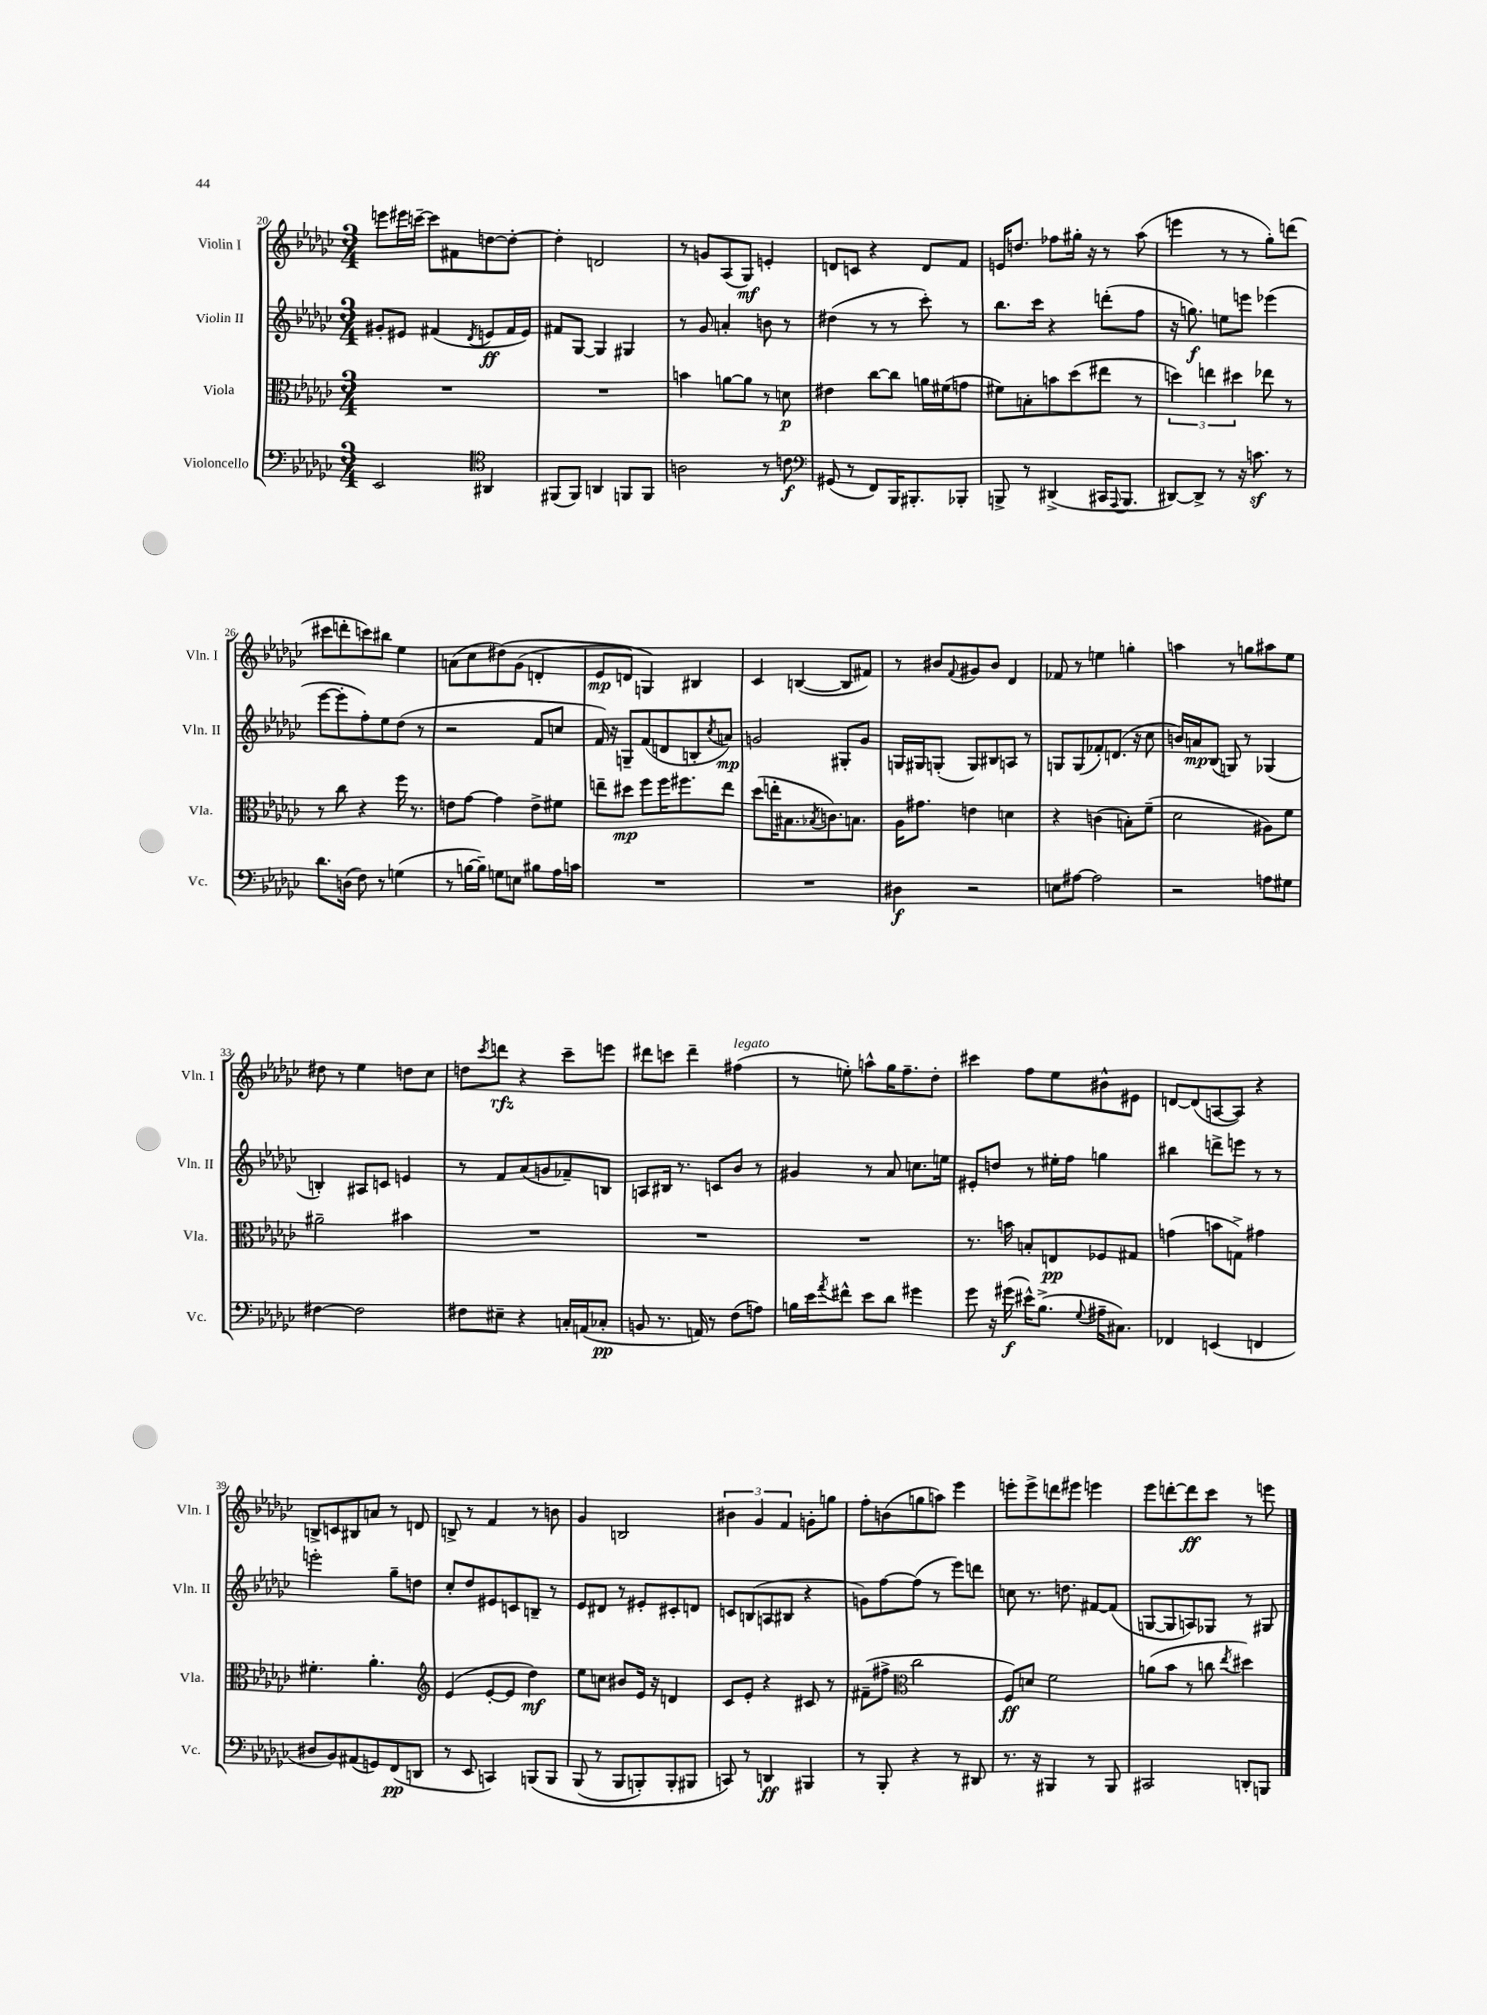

**kern	**kern	**kern	**kern
*staff4	*staff3	*staff2	*staff1
*clefF4	*clefC3	*clefG2	*clefG2
*k[b-e-a-d-g-c-]	*k[b-e-a-d-g-c-]	*k[b-e-a-d-g-c-]	*k[b-e-a-d-g-c-]
*M3/4	*M3/4	*M3/4	*M3/4
2EE-	2.r	8g#'	8eee
.	.	8e#	16eee#
.	.	.	[16ccc~
.	.	(4f#	8ccc]
.	.	.	8f#
*clefC4	*	*	*
.	.	8qd-	.
4AA#	.	8e	[8dd
.	.	16f#	8dd'_
.	.	16e)	.
=	=	=	=
(8FF#	2.r	8f#	4dd']
8FF#)	.	[8G-	.
4AA	.	4G-]	2d
8FF	.	4G#	.
8FF	.	.	.
=	=	=	=
2A	4b	8r	8r
.	.	8g-	8g
.	[8a	4a'	(8A-
.	8a]	.	8G-)
8r	8r	8b	4e'
8c	8d	8r	.
=	=	=	=
*clefF4	*	*	*
(8GG#	4e#	(4dd#	8d
8r	.	.	8c
8FF)	[8cc-	8r	4r
16BBB-	8cc-]	8r	.
8.BBB#'	.	.	.
.	16a	8ccc-')	8d
.	(16f#	.	.
8BBB-'	8g	8r	8f
=	=	=	=
8BBB^	8f#)	8.bb-	16e
.	.	.	8.dd
8r	8B'	.	.
.	.	16ccc-	.
(4DD#^	8b	4r	8ff-
.	(8dd-	.	16gg#'
.	.	.	16r
16CC#	8ee#	(8ddd'	8r
8qqAAA-	.	.	.
8.BBB	.	.	.
.	8r	8ff	(8aa-
=	=	=	=
[8DD#)	6dd)	16r	4eee
.	.	8.gg)	.
8DD#^]	.	.	.
.	6ee	.	.
8r	.	8ee	8r
.	6dd#	.	.
16r	.	8eee	8r
8.c	.	.	.
.	8ee-	(4eee-	8gg-')
8r	8r	.	(8ddd
=	=	=	=
8.d-	8r	[8eee-	8ccc#
.	8cc-	8eee-']	8ddd'
(16D	.	.	.
8F)	4r	8ff')	8ccc)
8r	.	8ee-	8bb#
(4G	16ff	(8dd-	4ee-
.	8.r	.	.
.	.	8r	.
=	=	=	=
8r	8e	2r	(8a
[16B	[8g-	.	8cc-
16B~])	.	.	.
8G	4g-]	.	&(8dd#)
8E	.	.	(8g-
8B#	8e^	8f	4d'
16A-	8f#	8cc	.
16c	.	.	.
=	=	=	=
2.r	8ee~	16f)	8e-
.	.	16r	.
.	8dd#	8G~	8d)
.	8ff	(8f	4G&)
.	16ff	8d	.
.	8.ff#	.	.
.	.	8B'	4B#
.	.	8qcc-	.
.	8ee	8a)	.
=	=	=	=
2.r	(8dd-	2g	4c-
.	16ee'	.	.
.	8.B#	.	.
.	.	.	([4B
.	8qB-	.	.
.	8.c)	.	.
.	.	8G#'	8B]
.	8.B	.	.
.	.	8g	8f#)
=	=	=	=
4D#	16A-	16G	8r
.	8.g#	16G#	.
.	.	(8G'	8b#
.	.	.	8qqf
2r	4e	8G)	8g#
.	.	8B#	8b#
.	4d	8A	4d-
.	.	8r	.
=	=	=	=
8E	4r	8G	8f-
[8A#	.	(8G	8r
2A#]	(4c	8f-')	4ee
.	.	(8.d	.
.	8B')	.	4gg'
.	.	16r	.
.	(8f~	8cc-	.
=	=	=	=
2r	2d-	16b)	4aa
.	.	16a	.
.	.	(8B-	.
.	.	8G)	8r
.	.	8r	8gg
8A	8A#)	(4G-	8aa#
8G#	8f	.	8ee-
=	=	=	=
[4F#	2a#~	4B')	8dd#
.	.	.	8r
2F#]	.	8A#	4ee-
.	.	8c	.
.	4b#	4e	8dd
.	.	.	8cc-
=	=	=	=
8F#	2.r	8r	8dd
.	.	.	8qccc-
8E#~	.	8f	8ddd
4r	.	(8a-	4r
.	.	8g	.
16C'	.	8f-~)	8ccc-~
(16AA	.	.	.
8C-'	.	8B	8eee
=	=	=	=
8BB	2.r	8A	8ddd#
8.r	.	16B#	8ccc
.	.	8.r	.
.	.	.	4ddd#~
16AA)	.	.	.
8r	.	8c	.
(8F	.	8b-	(4ff#
8A)	.	8r	.
=	=	=	=
16B	2.r	4g#	8r
16e-	.	.	.
8qa-	.	.	.
8f#^^	.	.	8ee')
8e-	.	8r	8aa^^
8d-	.	8a-	16gg-
.	.	.	8.ff~
4g#	.	8.cc	.
.	.	.	8dd-'
.	.	16ee	.
=	=	=	=
8g-	8.r	8e#'	4ccc#
16r	.	8dd	.
(16g#	16b	.	.
16e#^^)	8B'	8r	8ff
(8.B-^	.	.	.
.	8E	16ee#'	8ee-
.	.	16ff	.
8qqG-	.	.	.
16A#~	8F-	4gg	8b#^^
8.C#)	.	.	.
.	8G#	.	8e#
=	=	=	=
4FF-	(4g	4bb#	[8d
.	.	.	(8d]
(4EE	8b	8ddd^	[8A
.	8G^)	8eee	8A])
4FF	4g#	8r	4r
.	.	8r	.
=	=	=	=
8D#	4.f#'	2eee'	8B^
8BB-)	.	.	8c
(8AA#	.	.	8B#
8GG)	4.a-'	.	8a
(8FF	.	8gg-~	8r
8DD	.	8dd	8d
=	=	=	=
*	*clefG2	*	*
8r	(4e-	8cc-'	8B^
8EE-	.	8dd-	8r
4CC)	[8e-'	8e#	4f
.	8e-]	8c	.
&(8BBB	4dd-)	8B~	8r
8BBB	.	8r	8b
=	=	=	=
(8BBB-	8ee-	8e-	4g-
8r	8cc	8d#	.
8BBB-	8b#	8r	2B
8BBB')	16e-	8e#'	.
.	16r	.	.
8BBB'	4d	8c#'	.
8BBB#	.	8d	.
=	=	=	=
8CC&)	8c-	8c	6b#
8r	8e-'	(8B	.
.	.	.	6g-
4DD	4r	8A	.
.	.	.	6f
.	.	8B#	.
4BBB#	8c#	4r	8g'
.	8r	.	8gg
=	=	=	=
8r	(8f#~	8g)	8ff'
8BBB-'	8ff#^	[8ff	(8b
*	*clefC3	*	*
4r	2cc-	(8ff]	8gg
.	.	8r	8aa)
8r	.	8eee-)	4eee-
8DD#	.	8ddd	.
=	=	=	=
8.r	8F)	8cc	8eee'
.	8d	8.r	8eee^
16r	.	.	.
4BBB#	2f	.	8ddd
.	.	8.dd	.
.	.	.	8eee#
8r	.	[8f#	4eee
8BBB#	.	(8f#]	.
=	=	=	=
2CC#	(8a	[8G	8eee-
.	8b-	8G]	[8ddd'
.	8r	8A)	8ddd]
.	8cc	8G-	8ccc-
.	8qee-	.	.
8DD'	4dd#)	8r	8r
8BBB	.	8G#	8eee
==	==	==	==
*-	*-	*-	*-
